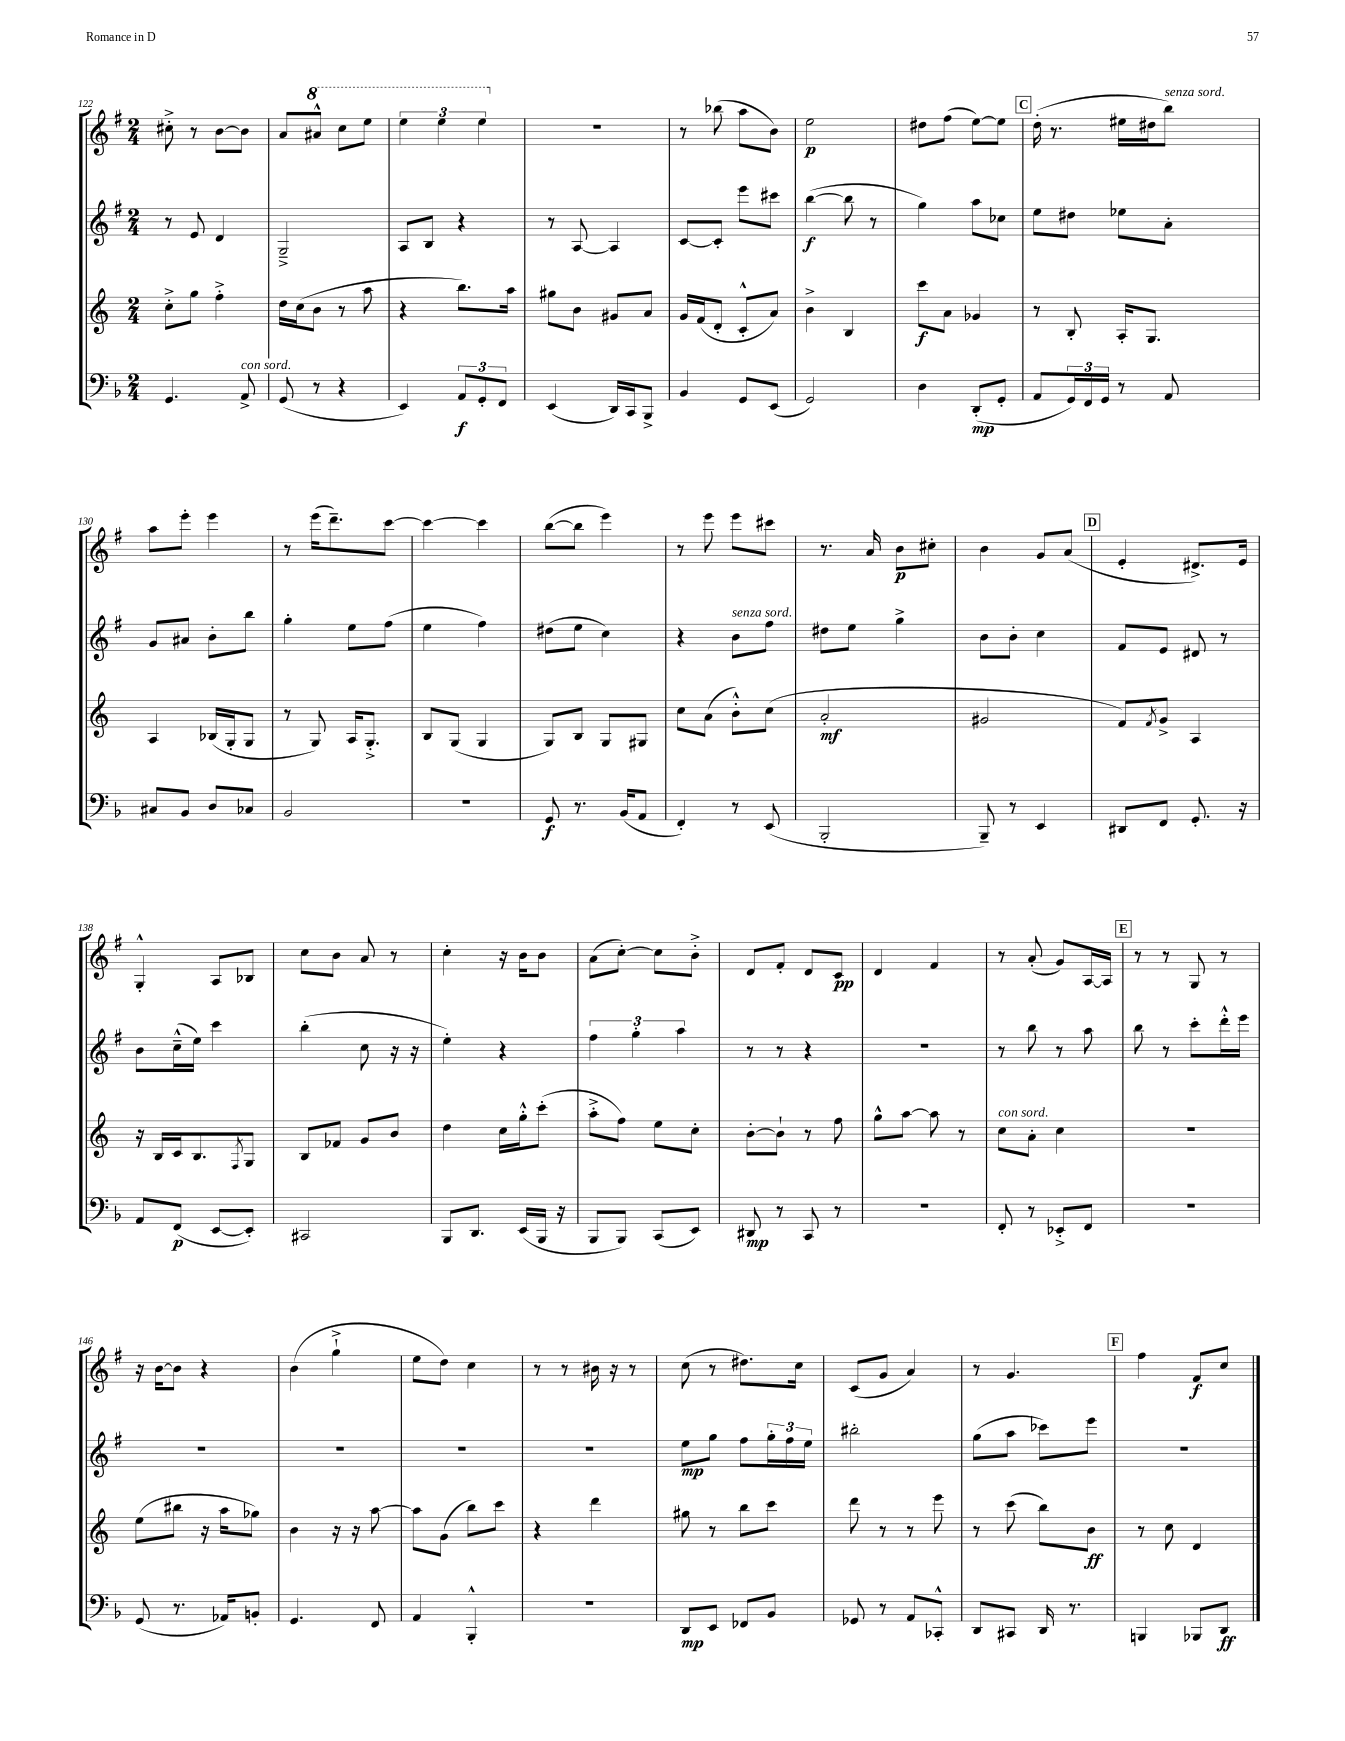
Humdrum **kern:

**kern	**kern	**kern	**kern
*staff4	*staff3	*staff2	*staff1
*clefF4	*clefG2	*clefG2	*clefG2
*k[b-]	*k[]	*k[f#]	*k[f#]
*M2/4	*M2/4	*M2/4	*M2/4
4.GG/	8cc'^\L	8r	8cc#'^\
.	8gg\J	8e/	8r
.	4ff'^\	4d/	[8b\L
8AA^/	.	.	8b\]J
=	=	=	=
(8GG/	16dd\LL	2G~^/	8a/L
.	(16cc\J	.	.
8r	8b\J	.	8aa#^^/J
4r	8r	.	8ccc\L
.	8aa\	.	8eee\J
=	=	=	=
4EE/)	4r	8A/L	6eee\
.	.	8B/J	.
.	.	.	6eee\
12AA/L	8.bb\L)	4r	.
12GG'/	.	.	6eee\
12FF/J	.	.	.
.	16aa\Jk	.	.
=	=	=	=
(4EE/	8gg#\L	8r	2r
.	8b\J	[8A/	.
16DD/LL)	8g#/L	4A/]	.
16CC/J	.	.	.
8BBB-^/J	8a/J	.	.
=	=	=	=
4BB-/	16g/LL	[8c/L	8r
.	(16f/J	.	.
.	8d'/J	8c'/]J	(8bb-\
8GG/L	8c'^^/L	8eee\L	8aa\L
(8EE/J	8a/J)	8ccc#\J	8b\J)
=	=	=	=
2GG/)	4b^\	([4bb\	2ee\
.	4B/	8bb\]	.
.	.	8r	.
=	=	=	=
4D\	8ccc\L	4gg\)	8dd#\L
.	8a\J	.	(8ff#\J
(8DD'/L	4g-/	8aa\L	[8ee\L)
8GG'/J	.	8cc-\J	8ee\]J
=	=	=	=
8AA/L	8r	8ee\L	(16dd'\
.	.	.	8.r
24GG/L)	8B'/	8dd#\J	.
24FF/	.	.	.
24GG/JJ	.	.	.
8r	16A'/LK	8ee-\L	16ee#\LL
.	8.G/J	.	16dd#\J
8AA/	.	8a'\J	8bb\J)
=	=	=	=
8C#/L	4A/	8g/L	8aa\L
8BB-/J	.	8a#/J	8eee'\J
8D/L	(16B-/LL	8b'\L	4eee\
.	16G'/J	.	.
8C-/J	8G/J	8bb\J	.
=	=	=	=
2BB-/	8r	4gg'\	8r
.	8G/)	.	(16eee\LK
.	.	.	8.ddd~\)
.	16A/LK	8ee\L	.
.	8.G'^/J	.	.
.	.	(8ff#\J	[8ccc\J
=	=	=	=
2r	8B/L	4ee\	4ccc\_
.	(8G/J	.	.
.	4G/	4ff#\)	4ccc\]
=	=	=	=
8GG/	8G/L)	(8dd#\L	([8bb\L
8.r	8B/J	8ee\J	8bb\]J
.	8G/L	4cc\)	4eee\)
(16BB-/LK	.	.	.
8AA/J	8G#/J	.	.
=	=	=	=
4FF'/)	8cc\L	4r	8r
.	(8a\J	.	8eee\
8r	8b'^^\L)	8b\L	8eee\L
(8EE/	(8cc\J	8ff#\J	8ccc#\J
=	=	=	=
2BBB-'/	2a'/	8dd#\L	8.r
.	.	8ee\J	.
.	.	.	16a/
.	.	4gg^\	8b\L
.	.	.	8cc#'\J
=	=	=	=
8BBB-~/)	2g#/	8b\L	4b\
8r	.	8b'\J	.
4EE/	.	4cc\	8g/L
.	.	.	(8a/J
=	=	=	=
8DD#/L	8f/L)	8f#/L	4e'/
.	8qf/	.	.
8FF/J	8g^/J	8e/J	.
8.GG'/	4A/	8d#/	8.d#^/L)
.	.	8r	.
16r	.	.	16e/Jk
=	=	=	=
8AA/L	16r	8b\L	4G'^^/
.	16B/LL	.	.
(8FF/J	16c/J	(16cc~^^\L	.
.	8.B/	16ee\JJ)	.
[8EE/L	.	4ccc\	8A/L
.	8qF/	.	.
8EE'/]J)	8G/J	.	8B-/J
=	=	=	=
2CC#/	8B/L	(4bb'\	8cc\L
.	8f-/J	.	8b\J
.	8g/L	8cc\	8a/
.	8b/J	16r	8r
.	.	16r	.
=	=	=	=
8BBB-/L	4dd\	4ee'\)	4cc'\
8.DD/J	.	.	.
.	16cc\LL	4r	16r
(16EE/LL	16gg'^^\J	.	16b\LK
16BBB-/JJ	(8ccc'\J	.	8b\J
16r	.	.	.
=	=	=	=
8BBB-/L	8aa'^\L	6ff#\	(8a\L
8BBB-/J)	8ff\J)	.	[8cc'\J)
.	.	6gg'\	.
(8CC/L	8ee\L	.	8cc\]L
.	.	6aa\	.
8EE/J)	8cc'\J	.	8b'^\J
=	=	=	=
8DD#/	[8b'\L	8r	8d/L
8r	8b`\]J	8r	8f#'/J
8CC/	8r	4r	8d/L
8r	8ff\	.	8c/J
=	=	=	=
2r	8gg^^\L	2r	4d/
.	[8aa\J	.	.
.	8aa\]	.	4f#/
.	8r	.	.
=	=	=	=
8FF'/	8cc\L	8r	8r
8r	8a'\J	8bb\	(8a'/
8EE-'^/L	4cc\	8r	8g/L)
8FF/J	.	8aa\	[16A/L
.	.	.	16A/]JJ
=	=	=	=
2r	2r	8bb\	8r
.	.	8r	8r
.	.	8ccc'\L	8G/
.	.	16ddd'^^\L	8r
.	.	16eee\JJ	.
=	=	=	=
(8GG/	(8ee\L	2r	16r
.	.	.	[16b\LK
8.r	8bb#\J	.	8b\]J
.	16r	.	4r
16AA-/LK)	16aa\LK	.	.
8BB'/J	8gg-\J)	.	.
=	=	=	=
4.GG/	4b\	2r	(4b\
.	16r	.	4gg`^\
.	16r	.	.
8FF/	[8aa\	.	.
=	=	=	=
4AA/	8aa\]L	2r	8ee\L
.	(8g\J	.	8dd\J)
4BBB-'^^/	8bb\L)	.	4cc\
.	8ccc\J	.	.
=	=	=	=
2r	4r	2r	8r
.	.	.	8r
.	4ddd\	.	16b#\
.	.	.	16r
.	.	.	8r
=	=	=	=
8DD/L	8gg#\	8ee\L	(8cc\
8EE/J	8r	8gg\J	8r
8FF-/L	8bb\L	8ff#\L	8.dd#\L)
8BB-/J	8ccc\J	24gg'\L	.
.	.	24ff#\	.
.	.	.	16cc\Jk
.	.	24ee\JJ	.
=	=	=	=
8GG-/	8ddd\	2bb#'\	(8c/L
8r	8r	.	8g/J
8AA/L	8r	.	4a/)
8CC-'^^/J	8eee\	.	.
=	=	=	=
8DD/L	8r	(8gg\L	8r
8CC#/J	(8ccc\	8aa\J	4.g/
16DD/	8bb\L)	8ccc-\L)	.
8.r	.	.	.
.	8b\J	8eee\J	.
=	=	=	=
4BBB/	8r	2r	4ff#\
.	8cc\	.	.
8BBB-/L	4d/	.	8f#/L
8DD/J	.	.	8cc/J
==	==	==	==
*-	*-	*-	*-
